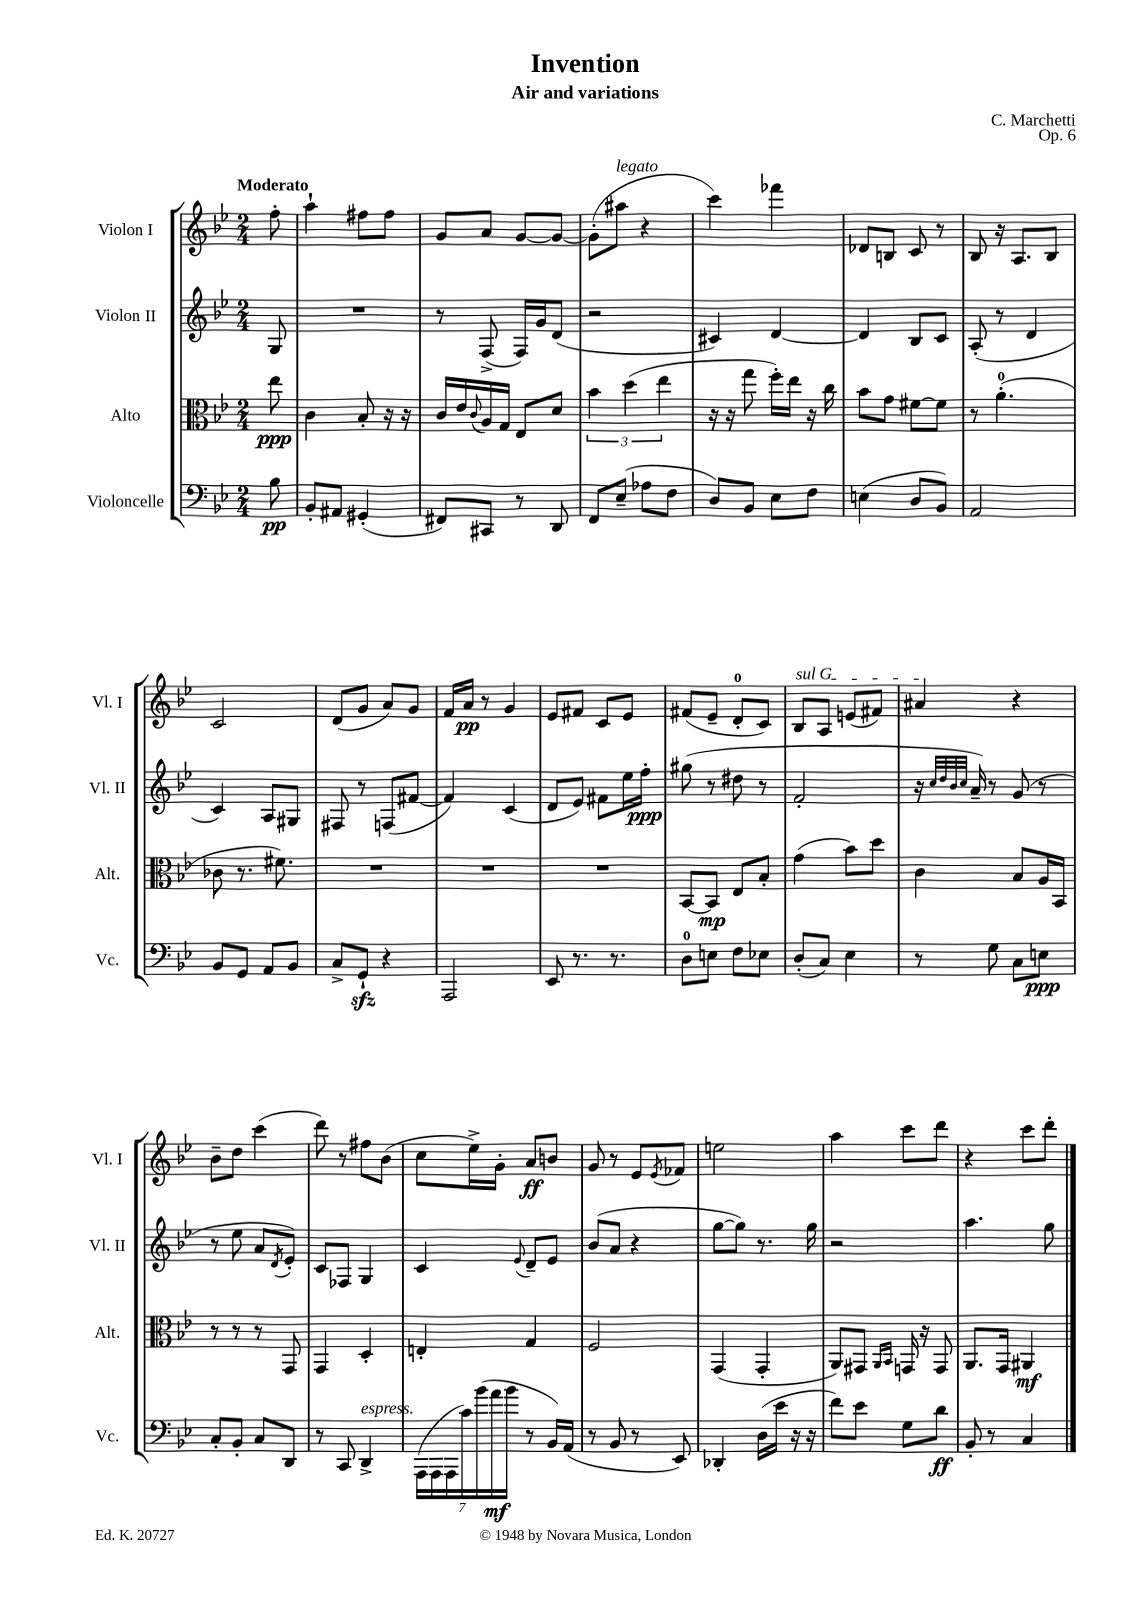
\header { title = "Invention" composer = "C. Marchetti" subtitle = "Air and variations" opus = "Op. 6" }
<<
\new StaffGroup <<
\new Staff = "s0" \with { instrumentName = "Violon I" shortInstrumentName = "Vl. I" } {
    \clef treble \key bes \major \numericTimeSignature \time 2/4 \partial 8 \tempo "Moderato"
    f''8-. |
    a''4-! fis''8 fis''8 |
    g'8 a'8 g'8~ g'8~ |
    g'8-.( ais''8^\markup { \italic "legato" } r4 |
    c'''4) fes'''4 |
    des'8 b8 c'8 r8 |
    bes8 r16 a8. bes8 |
    c'2 |
    d'8( g'8 a'8) g'8 |
    f'16 a'16\pp r8 g'4 |
    ees'8 fis'8 c'8 ees'8 |
    fis'8( ees'8-- d'8-0-. c'8) |
    \once \override TextSpanner.bound-details.left.text = \markup { \italic "sul G" } bes8\startTextSpan a8 e'8( fis'8) |
    ais'4\stopTextSpan r4 |
    bes'8-- d''8 c'''4( |
    d'''8) r8 fis''8 bes'8( |
    c''8 ees''16->) g'16-. a'8\ff b'8 |
    g'8 r8 ees'8 \acciaccatura { ees'8 } fes'8 |
    e''2 |
    a''4 c'''8 d'''8 |
    r4 c'''8 d'''8-. \bar "|." |
}
\new Staff = "s1" \with { instrumentName = "Violon II" shortInstrumentName = "Vl. II" } {
    \clef treble \key bes \major \numericTimeSignature \time 2/4 \partial 8
    g8 |
    R2 |
    r8 f8->( f16) g'16 d'8( |
    r2 |
    cis'4) d'4~ |
    d'4 bes8 c'8 |
    a8-.( r8 d'4 |
    c'4) a8 gis8 |
    fis8 r8 f8( fis'8~ |
    fis'4) c'4( |
    d'8 ees'8) fis'8 ees''16 f''16-.\ppp |
    gis''8( r8 dis''8 r8 |
    f'2-. |
    r16 \grace { c''32 d''32 bes'32 c''32 } a'16--) r8 g'8( r8 |
    r8 ees''8 a'8 \acciaccatura { d'8 } ees'8-.) |
    c'8 fes8 g4 |
    c'4 \appoggiatura { ees'8 } d'8-- ees'8 |
    bes'8( a'8 r4 |
    g''8~ g''8) r8. g''16 |
    r2 |
    a''4. g''8 \bar "|." |
}
\new Staff = "s2" \with { instrumentName = "Alto" shortInstrumentName = "Alt." } {
    \clef alto \key bes \major \numericTimeSignature \time 2/4 \partial 8
    ees''8\ppp |
    c'4 bes8-. r16 r16 |
    c'16 ees'16 \appoggiatura { c'8 } a16 g16 ees8 d'8 |
    \tuplet 3/2 { bes'4 d''4( ees''4 } |
    r16 r16 g''8 f''16-.) ees''16 r16 c''16 |
    bes'8 g'8 fis'8~ fis'8 |
    r8 a'4.-0-.( |
    ces'8 r8. fis'8.) |
    R2 |
    R2 |
    R2 |
    bes,8~ bes,8\mp ees8 bes8-. |
    g'4( bes'8) d''8 |
    c'4 bes8 a16 bes,16 |
    r8 r8 r8 g,8 |
    g,4 d4-. |
    e4-. g4 |
    f2 |
    g,4( g,4-. |
    a,8) gis,8 \grace { a,16 bes,16 } g,16 r16 g,8 |
    a,8. g,16 ais,4\mf \bar "|." |
}
\new Staff = "s3" \with { instrumentName = "Violoncelle" shortInstrumentName = "Vc." } {
    \clef bass \key bes \major \numericTimeSignature \time 2/4 \partial 8
    bes8\pp |
    bes,8-. ais,8 gis,4-.( |
    fis,8) cis,8 r8 d,8 |
    f,8 ees8--( aes8 f8 |
    d8) bes,8 ees8 f8 |
    e4( d8 bes,8) |
    a,2 |
    bes,8 g,8 a,8 bes,8 |
    c8-> g,8-!\sfz r4 |
    a,,2 |
    ees,8 r8. r8. |
    d8-0 e8 f8 ees8 |
    d8-.( c8) ees4 |
    r8 g8 c8 e8\ppp |
    c8-. bes,8-. c8 d,8 |
    r8 c,8 d,4->^\markup { \italic "espress." } |
    \tuplet 7/4 { a,,16( a,,16 a,,16 c'16) bes'16( a'16\mf bes'16 } r8 bes,16) a,16( |
    r8 bes,8 r8 ees,8) |
    des,4-. d16( ees'16 r16 r16 |
    f'8) ees'8 g8 d'8\ff |
    bes,8-. r8 c4 \bar "|." |
}
>>
>>
\layout { \context { \Score \remove "Bar_number_engraver" } }
